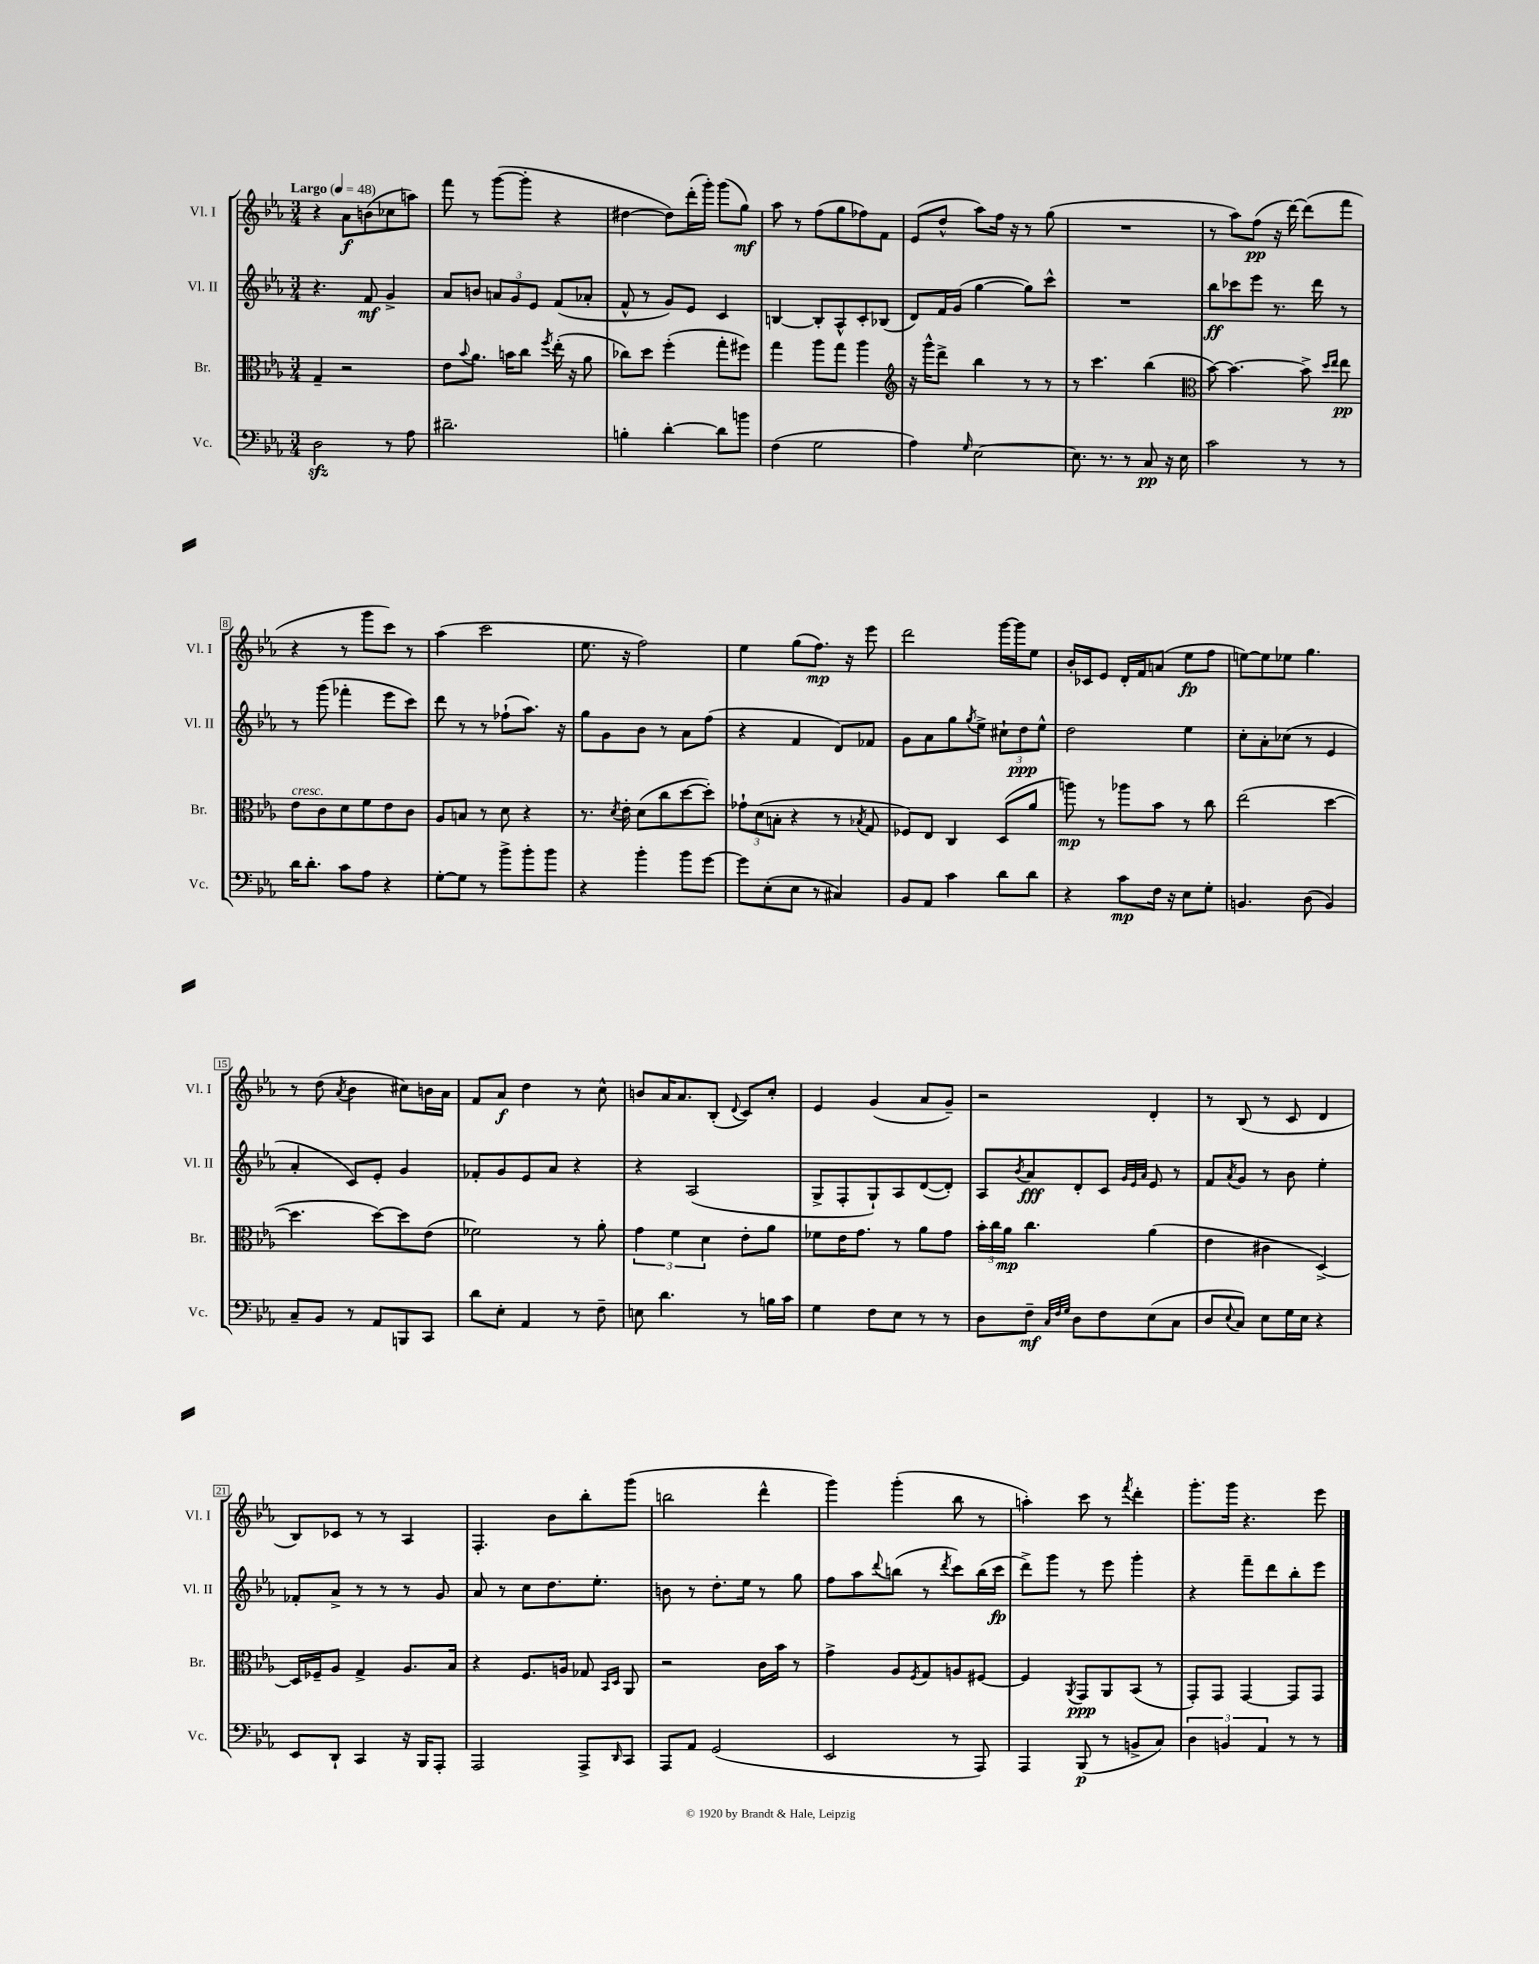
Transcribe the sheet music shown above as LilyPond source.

<<
\new StaffGroup <<
\new Staff = "s0" \with { instrumentName = "Vl. I" shortInstrumentName = "Vl. I" } {
    \clef treble \key ees \major \numericTimeSignature \time 3/4 \tempo "Largo" 4 = 48
    r4 aes'8\f b'8( ces''8 a''8) |
    f'''8 r8 g'''8~( g'''8-. r4 |
    dis''4~ dis''8) d'''16-.( g'''16-.) g'''8( g''8\mf) |
    aes''8 r8 f''8( g''8 fes''8) f'8 |
    ees'8( d''8-^ aes''8) f''16 r16 r8 g''8( |
    R2. |
    r8 aes''8) f''8\pp( r16 d'''16~) d'''8( f'''8 |
    r4 r8 g'''8 c'''8) r8 |
    aes''4( c'''2 |
    ees''8. r16 f''2) |
    ees''4 g''8( f''8.\mp) r16 ees'''8 |
    d'''2 g'''16~ g'''16 ees''8 |
    bes'16-. ces'16 ees'8 d'16-. f'16 a'8( ees''8\fp f''8 |
    e''8~) e''8 ees''8 g''4. |
    r8 d''8( \acciaccatura { aes'8 } bes'4 cis''8) b'16 aes'16 |
    f'8 aes'8\f d''4 r8 c''8-^ |
    b'8 aes'16 aes'8. bes8-.( \appoggiatura { d'8 } c'8) c''8-. |
    ees'4 g'4( aes'8 g'8--) |
    r2 d'4-. |
    r8 bes8( r8 c'8 d'4 |
    bes8) ces'8 r8 r8 aes4 |
    f4.-. bes'8 bes''8-. g'''8( |
    b''2 d'''4-^ |
    g'''4) g'''4-.( bes''8 r8 |
    a''4-.) c'''8 r8 \acciaccatura { f'''8 } d'''4-. |
    g'''8.-. g'''16 r4. ees'''8 \bar "|." |
}
\new Staff = "s1" \with { instrumentName = "Vl. II" shortInstrumentName = "Vl. II" } {
    \clef treble \key ees \major \numericTimeSignature \time 3/4
    r4. f'8\mf g'4-> |
    aes'8 b'8 \tuplet 3/2 { a'8 g'8 ees'8 } f'8( aes'8-. |
    f'8-^ r8 g'8) ees'8 c'4 |
    b4~ b8-. aes8-^ c'8-. bes8( |
    d'8) f'16 g'16( g''4~ g''8) c'''8-^ |
    R2. |
    bes''8\ff ces'''8 ees'''8 r8. d'''16 r8 |
    r8 g'''8( fes'''4-. ees'''8 c'''8) |
    d'''8 r8 r8 fes''8-!( aes''8.) r16 |
    g''8 g'8 bes'8 r8 aes'8 f''8( |
    r4 f'4 d'8) fes'8 |
    g'8 aes'8 g''8 \acciaccatura { g''8 } ees''8-> \tuplet 3/2 { cis''8-! d''8\ppp ees''8-^ } |
    d''2 ees''4 |
    c''8-. aes'8-. ces''8( r8 ees'4 |
    aes'4-. c'8) ees'8-. g'4 |
    fes'8-. g'8 ees'8 aes'8 r4 |
    r4 aes2( |
    g8-> f8-. g8-!) aes8 d'8~( d'8-.) |
    aes8 \acciaccatura { bes'8 } aes'8\fff d'8-. c'8 \grace { g'32 ees'32 aes'32 } ees'8 r8 |
    f'8 \acciaccatura { aes'8 } g'8 r8 bes'8 ees''4-. |
    fes'8-. aes'8-> r8 r8 r8 g'8 |
    aes'8 r8 c''8 d''8. ees''8.-. |
    b'8 r8 d''8.-. ees''16 r8 g''8 |
    f''8 aes''8 \appoggiatura { d'''8 } b''8( r8 \acciaccatura { d'''8 } c'''8) b''16( c'''16\fp |
    d'''8->) g'''8 r8 ees'''8 g'''4-. |
    r4 f'''8-- d'''8 bes''8-. ees'''8 \bar "|." |
}
\new Staff = "s2" \with { instrumentName = "Br." shortInstrumentName = "Br." } {
    \clef alto \key ees \major \numericTimeSignature \time 3/4
    g4-- r2 |
    ees'8 \appoggiatura { bes'8 } aes'8. b'16 c''8 \acciaccatura { f''8 } ees''16-.( r16 aes'8 |
    ces''8) d''8 f''4-.( g''8-. fis''8) |
    g''4 aes''8 g''8 aes''4 |
    \clef treble r16 g'''16-^ d'''8-> bes''4 r8 r8 |
    r8 c'''4. bes''4( |
    \clef alto bes'8~) bes'4.~ bes'8-> \grace { d''16 ees''16 } ees''8\pp |
    ees'8^\markup { \italic "cresc." } c'8 d'8 f'8 ees'8 c'8 |
    aes8 b8 r8 d'8 r4 |
    r8. \acciaccatura { d'8 } ees'16-. d'8( c''8 d''8~ d''8-.) |
    \tuplet 3/2 { ges'8-! d'8( b8-. } r4 r8 \acciaccatura { bes8 } g8 |
    fes8) ees8 c4 d8( aes'8 |
    a''8\mp) r8 aes''8 bes'8 r8 c''8 |
    ees''2( d''4~ |
    d''4. d''8~) d''8 ees'8( |
    fes'2) r8 aes'8-. |
    \tuplet 3/2 { g'4 f'4 d'4 } ees'8-. aes'8 |
    fes'8 ees'16 g'8. r8 aes'8 g'8 |
    \tuplet 3/2 { bes'16-. c''16 aes'16\mp } c''4. aes'4( |
    ees'4 cis'4 d4~->) |
    d16 fes16-- aes8 g4-> aes8. bes16 |
    r4 f8. a16 ges8 \grace { bes,16 d16 } aes,8 |
    r2 c'16 bes'16 r8 |
    g'4-> aes8 \acciaccatura { f8 } g8 a8 fis8~ |
    fis4 \acciaccatura { aes,8 } g,8\ppp aes,8 bes,8( r8 |
    g,8-.) g,8 g,4~ g,8 g,8 \bar "|." |
}
\new Staff = "s3" \with { instrumentName = "Vc." shortInstrumentName = "Vc." } {
    \clef bass \key ees \major \numericTimeSignature \time 3/4
    d2\sfz r8 aes8 |
    dis'2.-- |
    b4-. d'4~-. d'8 b'8 |
    f4( g2 |
    aes4) \grace { g16 } ees2~ |
    ees8. r8. r8 c8\pp r16 ees16 |
    c'2 r8 r8 |
    d'16 d'8.-. c'8 aes8 r4 |
    g8~-. g8 r8 bes'8-> bes'8-. bes'8 |
    r4 bes'4-. bes'8 g'8~ |
    g'8 ees8-.( ees8 r8 cis4) |
    bes,8 aes,8 c'4 d'8 d'8 |
    r4 c'8\mp f16 r16 ees8 g8-. |
    b,4. d8( b,4) |
    c8-- bes,8 r8 aes,8 b,,8 c,8 |
    d'8 ees8-. aes,4 r8 f8-- |
    e8 d'4. r8 b16 c'16 |
    g4 f8 ees8 r8 r8 |
    d8 f8--\mf \grace { c32 f32 g32 } d8 f8 ees8( c8 |
    d8 \appoggiatura { ees8 } c8) ees8 g16 ees16 r4 |
    ees,8 d,8-! c,4 r16 bes,,16 aes,,8-. |
    aes,,2 aes,,8-> \grace { d,16 } c,8 |
    aes,,8 aes,8 g,2( |
    ees,2 r8 aes,,8) |
    aes,,4 bes,,8\p( r8 b,8-> c8) |
    \tuplet 3/2 { d4 b,4 aes,4 } r8 r8 \bar "|." |
}
>>
>>
\layout { \context { \Score \override BarNumber.stencil = #(make-stencil-boxer 0.1 0.3 ly:text-interface::print) } }
